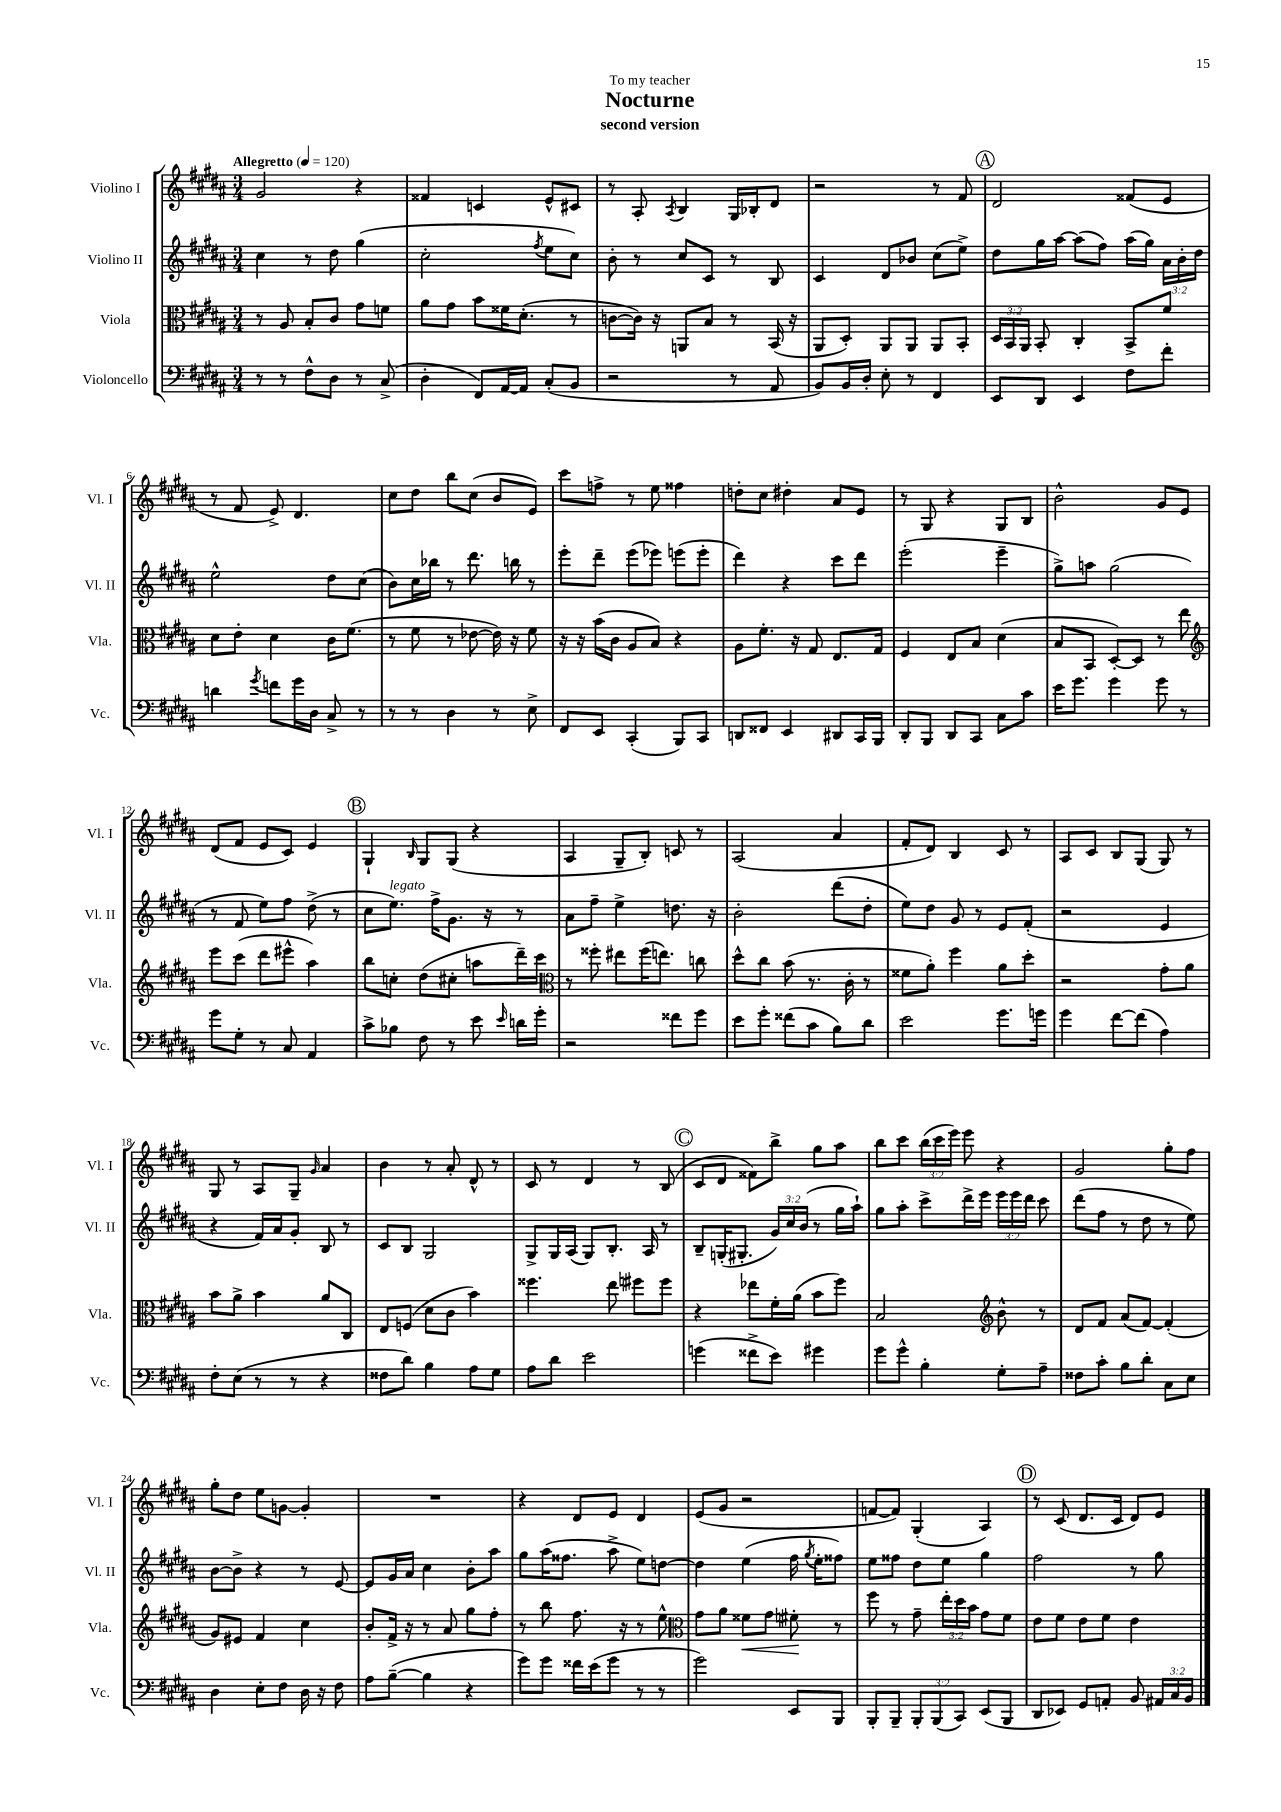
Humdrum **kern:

**kern	**kern	**kern	**kern
*staff4	*staff3	*staff2	*staff1
*clefF4	*clefC3	*clefG2	*clefG2
*k[f#c#g#d#a#]	*k[f#c#g#d#a#]	*k[f#c#g#d#a#]	*k[f#c#g#d#a#]
*M3/4	*M3/4	*M3/4	*M3/4
*MM120	*MM120	*MM120	*MM120
8r	8r	4cc#\	2g#/
8r	8A#/	.	.
8F#^^\L	8B'/L	8r	.
8D#\J	8c#/J	8dd#\	.
8r	8g#\L	(4gg#\	4r
(8C#^/	8f\J	.	.
=	=	=	=
4D#'\	8a#\L	2cc#'\	4f##/
.	8g#\J	.	.
8FF#/L)	8b\L	.	4c/
[16AA#/L	16f##\K	.	.
16AA#/]JJ	(8.d#'\J	.	.
.	.	8qff#/	.
(8C#'/L	.	8ee\L	8e^^/L
8BB/J	8r	8cc#\J)	8c#/J
=	=	=	=
2r	[8c\L	8b'\	8r
.	16c\]Jk)	8r	8A#'/
.	16r	.	.
.	.	.	8qA#/
.	8AA/L	8cc#/L	4B/
.	8B/J	8c#/J	.
8r	8r	8r	16G#/LL
.	.	.	16B-'/J
8AA#/	(16BB/	8B/	8d#/J
.	16r	.	.
=	=	=	=
8BB/L)	8AA#/L	4c#/	2r
16BB/L	8D#'/J)	.	.
16D#'/JJ	.	.	.
8E'\	8AA#/L	8d#/L	.
8r	8AA#/J	8b-/J	.
4FF#/	8AA#/L	(8cc#\L	8r
.	8BB'/J	8ee^\J)	8f#/
=	=	=	=
8EE/L	24D#/LL	8dd#\L	2d#/
.	24BB/	.	.
.	24AA#/JJ	.	.
8DD#/J	8BB'/	16gg#\L	.
.	.	[16aa#\JJ	.
4EE/	4C#'/	(8aa#\]L	.
.	.	8ff#\J)	.
8F#\L	8BB^/L	(16aa#\LL	(8f##/L
.	.	16gg#\JJ)	.
8f#'\J	8f#/J	24a#\LL	8e/J
.	.	24b'\	.
.	.	24dd#\JJ	.
=	=	=	=
4d\	8d#\L	2ee^^\	8r
.	8e'\J	.	8f#/
8qg#/	.	.	.
8f\L	4d#\	.	8e^/)
16g#\L	.	.	4.d#/
16D#\JJ	.	.	.
8C#^/	16c#\LK	8dd#\L	.
.	(8.f#\J	.	.
8r	.	(8cc#\J	.
=	=	=	=
8r	8r	8b\L)	8cc#\L
8r	8f#\	16cc#\L	8dd#\J
.	.	16bb-\JJ	.
4D#\	8r	8r	8bb\L
.	[8e-\	8.ddd#\	(8cc#\J
8r	16e-\])	.	8b/L
.	16r	16bb\	.
8E^\	8f#\	8r	8e/J)
=	=	=	=
8FF#/L	16r	8eee'\L	8ccc#\L
.	16r	.	.
8EE/J	(16b\LL	8ddd#~\J	8ff^\J
.	16c#\JJ	.	.
(4CC#'/	8A#/L	(8eee\L	8r
.	8B/J)	8eee-\J)	8ee\
8BBB/L)	4r	(8eee\L	4ff##\
8CC#/J	.	8eee'\J	.
=	=	=	=
8DD/L	8A#\L	4ddd#\)	8dd'\L
8FF##/J	8.f#'\J	.	8cc#\J
4EE/	.	4r	4dd#'\
.	16r	.	.
.	8G#/	.	.
8DD#/L	8.E/L	8ccc#\L	8a#/L
16CC#/L	.	8ddd#\J	8e/J
16BBB/JJ	16G#/Jk	.	.
=	=	=	=
8DD#'/L	4F#/	(2eee'\	8r
8BBB/J	.	.	8G#/
8DD#/L	8E/L	.	4r
8CC#/J	8B/J	.	.
8C#\L	(4d#\	4eee~\	8G#/L
8c#\J	.	.	8B/J
=	=	=	=
16e\LK	8B/L	8gg#^\L)	2b^^\
8.g#\J	.	.	.
.	8BB/J	8aa\J	.
4g#\	[8D#'/L)	(2gg#\	.
.	8D#/]J	.	.
8g#\	8r	.	8g#/L
8r	8ee\	.	8e/J
=	=	=	=
*	*clefG2	*	*
8g#\L	8eee\L	8r	(8d#/L
8G#'\J	(8ccc#\J	8f#/	8f#/J
8r	8ddd#\L	8ee\L)	8e/L
8C#/	8eee#^^\J	8ff#\J	8c#/J)
4AA#/	4aa#\)	(8dd#^\	4e/
.	.	8r	.
=	=	=	=
8c#^\L	8bb\L	8cc#\L	4G#`/
8B-\J	8cc'\J	8.ee\J)	.
.	.	.	16qqB/
8F#\	(8dd#\L	.	8G#/L
.	.	16ff#^\LK	.
8r	8cc#'\J	8.g#\J	(8G#/J
8e\	8aa\L	.	4r
.	.	16r	.
16qqe/	.	.	.
16d\LL	16ddd#~\L)	8r	.
16g#'\JJ	16ccc#\JJ	.	.
=	=	=	=
*	*clefC3	*	*
2r	8r	8a#\L	4A#/
.	8ff##'\	8ff#~\J	.
.	8ee#\L	4ee^\	8G#~/L
.	(16ff##\K	.	8B'/J)
.	8.ee\J)	.	.
8f##\L	.	8.dd\	8c/
8g#\J	8cc\	.	8r
.	.	16r	.
=	=	=	=
8e\L	8dd#^^\L	2b'\	(2A#/
8g#'\J	8cc#\J	.	.
(8f##\L	(8b\	.	.
8c#\J	8.r	.	.
8B\L)	.	(8ddd#\L	4a#/
.	16c#'\	.	.
8d#\J	8r	8dd#'\J	.
=	=	=	=
2e\	8f##\L	8ee\L)	8f#'/L
.	8a#'\J)	8dd#\J	8d#/J)
.	4ff#\	8g#/	4B/
.	.	8r	.
8.g#\L	8a#\L	8e/L	8c#/
.	8dd#'\J	(8f#'/J	8r
16g\Jk	.	.	.
=	=	=	=
4g#\	2r	2r	8A#/L
.	.	.	8c#/J
[8f#\L	.	.	8B/L
(8f#\]J	.	.	(8G#/J
4A#\)	8g#'\L	4e/	8G#/)
.	8a#\J	.	8r
=	=	=	=
8F#'\L	8b\L	4r	8G#/
(8E\J	8a#^\J	.	8r
8r	4b\	16f#/LL)	8A#/L
.	.	16a#/J	.
8r	.	8g#'/J	8G#~/J
.	.	.	16qqg#/
4r	8a#/L	8B/	4a#/
.	8C#/J	8r	.
=	=	=	=
8F##\L	8E/L	8c#/L	4b\
8d#\J)	(8F/J	8B/J	.
4B\	8d#\L	2G#/	8r
.	8c#\J	.	8a#'/
8A#\L	4b\)	.	8d#^^/
8G#\J	.	.	8r
=	=	=	=
8A#\L	4.ff##\	8G#^/L	8c#/
8d#\J	.	16G#/L	8r
.	.	(16A#/JJ	.
2e\	.	8G#/L)	4d#/
.	8ee\	8.B'/J	.
.	8ff#\L	.	8r
.	.	16A#/	.
.	8ff#\J	8r	(8B/
=	=	=	=
(4g\	4r	8B~/L	8c#/L
.	.	(16G'/K	8d#/J
.	.	8.G#'/J	.
8f##^\L	8ee-\L	.	8f##\L)
8e\J)	16f#'\L	24g#/LL)	8bb^\J
.	.	24cc#/	.
.	(16a#\JJ	.	.
.	.	(24b/JJ	.
4g#\	8b\L	8r	8gg#\L
.	8ff#\J)	16gg#\LL	8aa#\J
.	.	16aa#`\JJ)	.
=	=	=	=
8g#\L	2B/	8gg#\L	8bb\L
8g#^^\J	.	8aa#'\J	8ccc#\J
4B'\	.	8ccc#^\L	(24bb\LL
.	.	.	24ccc#\
.	.	.	24eee\JJ)
.	.	16ddd#^\L	8eee\
.	.	16eee\JJ	.
*	*clefG2	*	*
8G#'\L	8b^^\	24eee\LL	4r
.	.	24eee\	.
.	.	24ddd#\JJ	.
8A#~\J	8r	8ccc#\	.
=	=	=	=
8F##\L	8d#/L	(8ddd#\L	2g#/
8c#'\J	8f#/J	8ff#\J	.
8B\L	(8a#/L	8r	.
8d#'\J	[8f#/J)	8dd#\	.
8C#\L	(4f#'/]	8r	8gg#'\L
8E\J	.	8ee\)	8ff#\J
=	=	=	=
4D#\	8g#/L)	[8b\L	8gg#'\L
.	8e#/J	8b^\]J	8dd#\J
8E'\L	4f#/	4r	8ee\L
8F#\J	.	.	[8g\J
16D#\	4cc#\	8r	4g'/]
16r	.	.	.
8F#\	.	[8e/	.
=	=	=	=
8A#\L	8b'/L	8e/]L	2.r
([8B~\J	16f#^/Jk	16g#/L	.
.	16r	16a#/JJ	.
4B\]	8r	4cc#\	.
.	8a#/	.	.
4r	8gg#\L	8b'\L	.
.	8ff#'\J	8aa#\J	.
=	=	=	=
8g#\L)	8r	8gg#\L	4r
8g#\J	8bb\	(16aa#\K	.
.	.	8.ff##\J	.
16f##\LL	8.ff#\	.	8d#/L
(16e\J	.	.	.
8g#\J	.	8aa#^\	8e/J
.	16r	.	.
8r	8r	8ee\L)	4d#/
8r	8ee^^\	[8dd\J	.
=	=	=	=
*	*clefC3	*	*
2g#\)	8g#\L	4dd\]	(8e/L
.	8a#\J	.	8g#/J
.	8f##\L	(4ee\	2r
.	8g#\J	.	.
8EE/L	8f#'\	16ff#\	.
.	.	8qgg#/	.
.	.	16ee'\LK	.
8BBB/J	8r	8ff##\J)	.
=	=	=	=
8BBB'/L	8ff#\	8ee\L	[8f/L
8BBB~/J	8r	8ff##\J	8f/]J)
12BBB'/L	8g#~\	8dd#\L	(4G#'/
(12BBB/	.	.	.
.	24ee'\LL	8ee\J	.
12CC#/J)	24dd#\	.	.
.	24b\JJ	.	.
(8EE/L	8g#\L	4gg#\	4A#/)
8BBB/J	8f#\J	.	.
=	=	=	=
8DD#/L	8e\L	2ff#\	8r
8EE-/J)	8f#\J	.	(8c#/
8GG#/L	8e\L	.	8.d#/L
8AA'/J	8f#\J	.	.
.	.	.	16c#/Jk
8BB/	4e\	8r	8d#/L)
24AA#/LL	.	8gg#\	8e/J
24C#/	.	.	.
24BB/JJ	.	.	.
==	==	==	==
*-	*-	*-	*-
